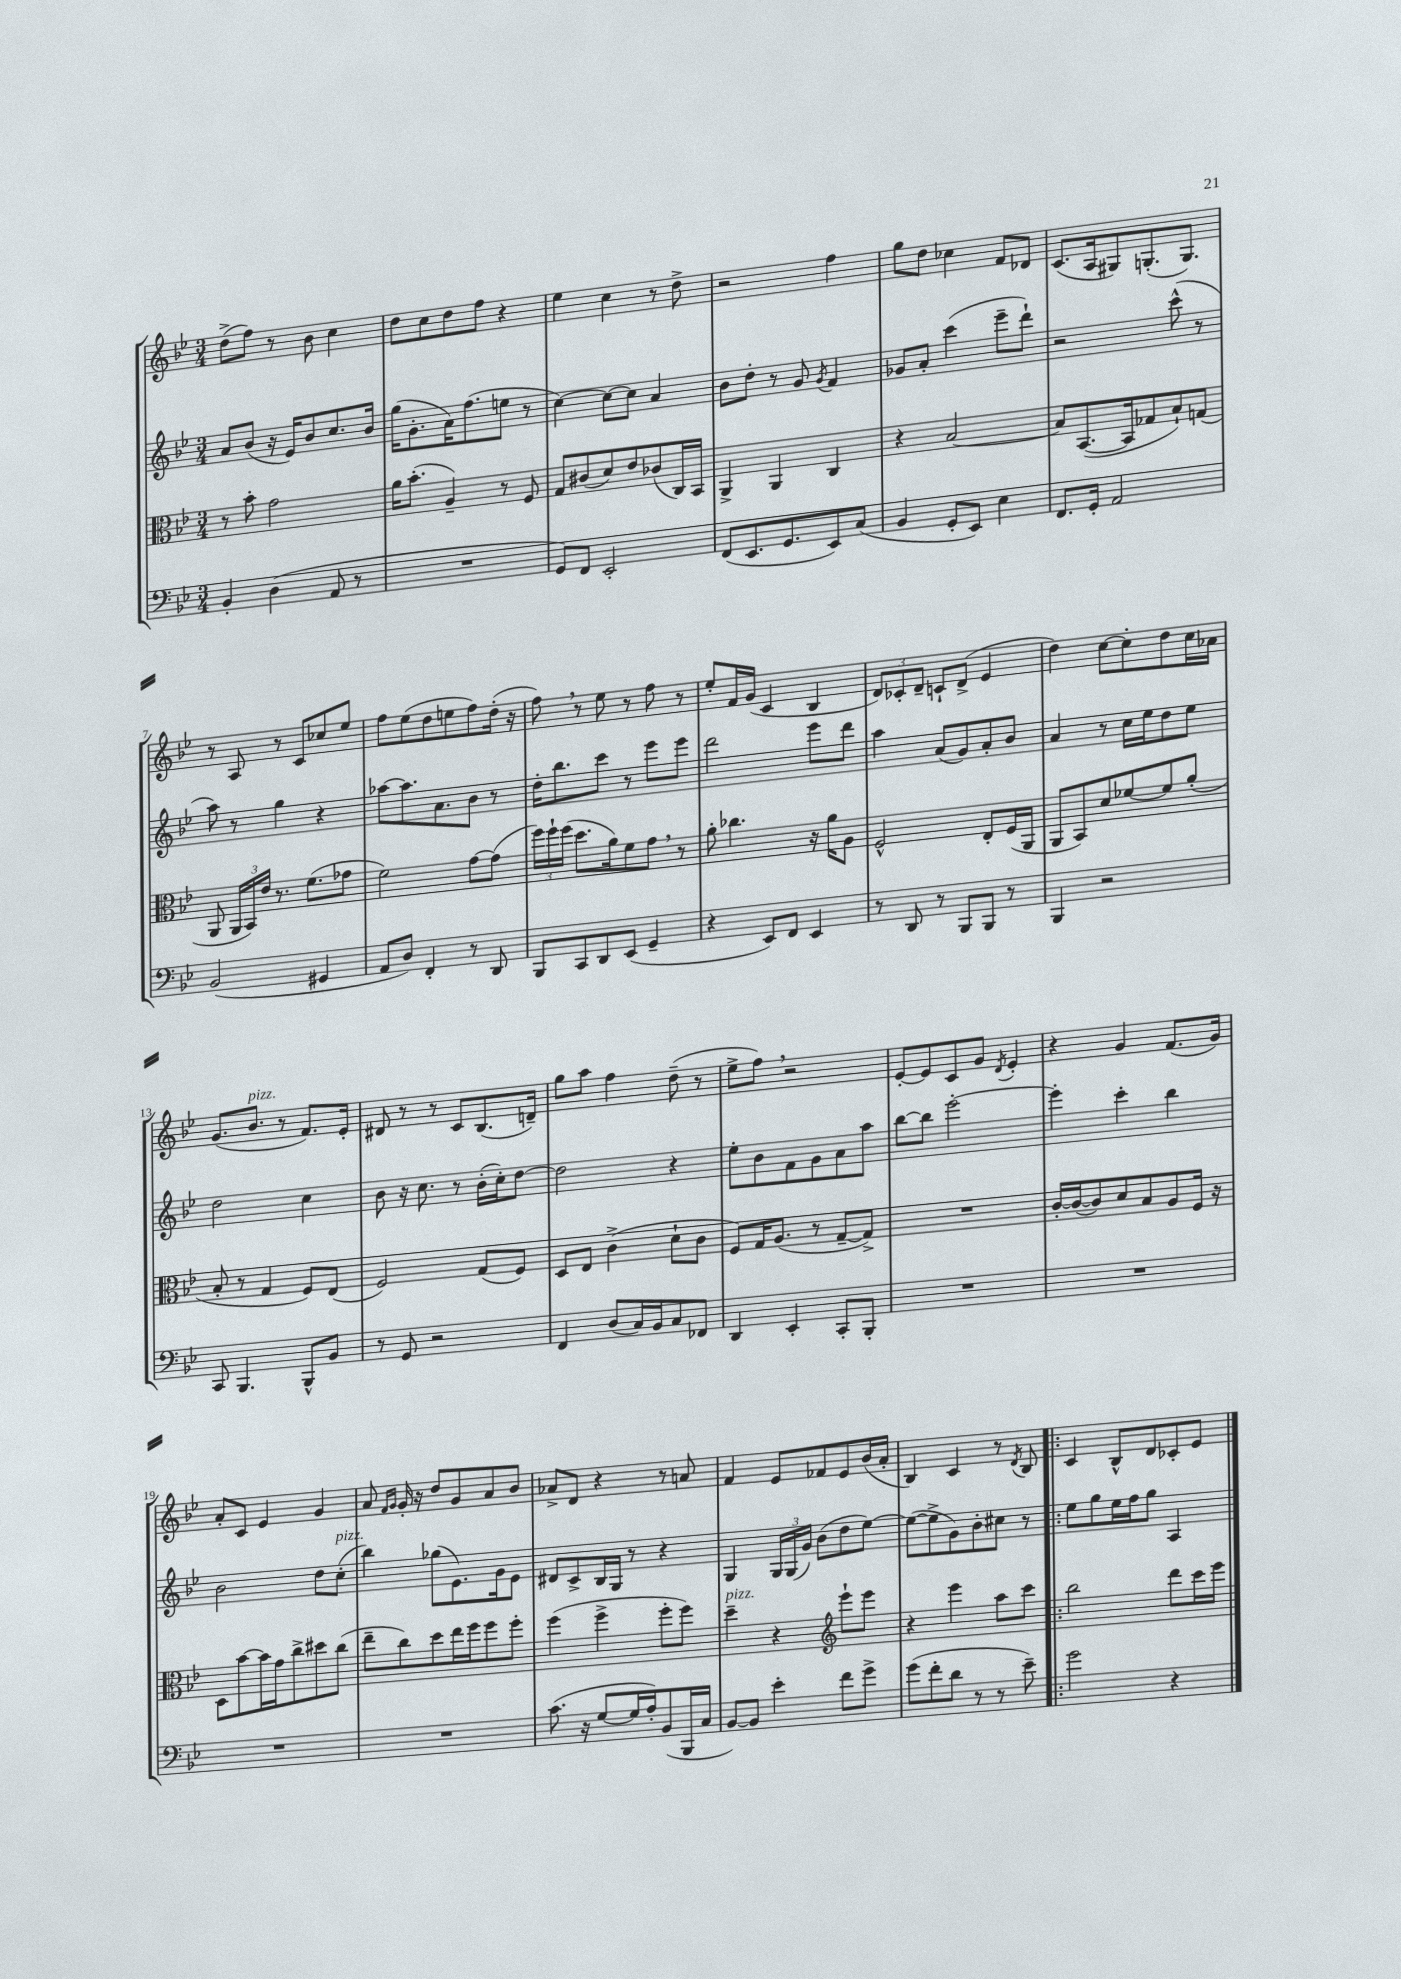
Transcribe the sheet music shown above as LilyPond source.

<<
\new StaffGroup <<
\new Staff = "s0" {
    \clef treble \key bes \major \numericTimeSignature \time 3/4
    \autoBeamOff d''8[->( f''8]) r8 bes'8 c''4 |
    d''8[ c''8 d''8 f''8] r4 |
    ees''4 c''4 r8 d''8-> |
    r2 f''4 |
    g''8[ d''8] ces''4 f'8[ des'8] |
    c'8.[( a16 gis8) g8.-.( g8.]) |
    r8 a8 r8 c'8[ ces''8 ees''8] |
    f''8[ ees''8( d''8 e''8 f''8) d''16]-.( r16 |
    f''8) \breathe r8 ees''8 r8 f''8 r8 |
    ees''8[-. f'16 g'16]( c'4 bes4 |
    \tuplet 3/2 { d'8[) ces'8-. d'8]-- } c'8[-! d'8]->( ees'4 |
    d''4) c''8[~ c''8-. d''8 c''16 aes'16] |
    g'8.[( bes'8.]^\markup { \italic "pizz." } r8 f'8.[) ees'16]-. |
    dis'8 r8 r8 c'8[ bes8.( d'16]--) |
    g''8[ a''8] f''4 d''8--( r8 |
    ees''8[-> f''8]) \breathe r2 |
    ees'8[~-. ees'8 c'8 g'8] \acciaccatura { d'8 } ees'4-. |
    r4 g'4 f'8.[( g'16]) |
    a'8[-. c'8] ees'4 g'4 |
    a'8 \grace { f'16[ g'16] } g'16-. r16 d''8[ g'8 a'8 bes'8] |
    aes'8[-> d'8] r4 r8 a'8 |
    f'4 ees'8[ fes'8 ees'8 bes'16( a'16]-. |
    bes4) c'4 r8 \acciaccatura { d'8 } bes8 |
    \bar ".|:" c'4 bes8[-^ d'8 ces'8-. ees'8] \bar "|." |
}
\new Staff = "s1" {
    \clef treble \key bes \major \numericTimeSignature \time 3/4
    \autoBeamOff a'8[ bes'8]( r16 ees'16[) bes'8 c''8. bes'16] |
    g''16[( g'8.-. a'16) f''8.( e''8] r8 |
    c''4~) c''8[~ c''8] a'4 |
    bes'8[ d''8]-. r8 g'8 \acciaccatura { g'8 } f'4 |
    ges'8[ a'8]-. c'''4( ees'''8[-- d'''8]-!) |
    r2 c'''8-^( r8 |
    a''8) r8 g''4 r4 |
    aes''8[~ aes''8. a'8. bes'8] r8 |
    d''16[-. bes''8. c'''8] r8 ees'''8[ ees'''8] |
    d'''2 ees'''8[ d'''8] |
    a''4 a'8[( g'8) a'8-. bes'8] |
    a'4 r8 c''16[ ees''16 d''8 ees''8] |
    d''2 c''4 |
    bes'8 r16 c''8. r8 bes'16[-.( c''16-.) d''8]~ |
    d''2 r4 |
    ees''8[-. bes'8 f'8 g'8 a'8 a''8] |
    bes''8[~ bes''8] ees'''2~-. |
    ees'''4-. c'''4-. bes''4 |
    bes'2 d''8[ c''8]-.^\markup { \italic "pizz." }( |
    bes''4) ges''8[( ees'8.) g'16 ees'8] |
    dis'8[ c'8-> bes16 g16] r8 r4 |
    g4 \tuplet 3/2 { g16[ g16( g'16]) } bes'8[( d''8 ees''8]~) |
    ees''8[~( ees''8-> g'8) bes'8-. cis''8] r8 |
    \bar ".|:" ees''8[ g''8 ees''16 f''16 g''8] a4 \bar "|." |
}
\new Staff = "s2" {
    \clef alto \key bes \major \numericTimeSignature \time 3/4
    \autoBeamOff r8 bes'8-. g'2 |
    a'16[ bes'8.]-.( a4--) r8 f8 |
    g8[ cis'8( d'8) ees'8 ces'8( c16) bes,16] |
    a,4-> a,4 c4 |
    r4 bes2~ |
    bes8[ bes,8.~( bes,16 ges8 bes8-!) g8]( |
    a,8 \tuplet 3/2 { a,16[ bes,16) ees'16] } r8. f'8.[( ges'8] |
    f'2) g'8[~ g'8]( |
    \tuplet 3/2 { f''16[) f''16-! f''16]( } d''8.[ a'16) f'8 g'8] \breathe r8 |
    a'8-. ces''4. r16 a'16[ a8] |
    f2-^ ees8[-. f16( a,16] |
    a,8[ bes,8) d'8 fes'8~ fes'8 a'8]-.( |
    bes8-. r8 g4 f8[) ees8]( |
    f2) g8[( f8]) |
    d8[ ees8] c'4->( d'8[-! c'8] |
    f8[) g16 a8.]( r8 g8[~-- g8]->) |
    R2. |
    c'16[~-. c'16~( c'8) d'8 bes8 a8 f16] r16 |
    d8[ bes'8~ bes'16 g'16 c''8-> dis''8 c''8]( |
    ees''8[-- c''8) d''8 ees''16 f''16 f''8 f''8]-. |
    f''4( f''4-> f''8[-. f''8]) |
    d''4--^\markup { \italic "pizz." } r4 \clef treble ees'''8[-! ees'''8] |
    r4 ees'''4 a''8[ c'''8] |
    \bar ".|:" bes''2 d'''8[ c'''16 ees'''16] \bar "|." |
}
\new Staff = "s3" {
    \clef bass \key bes \major \numericTimeSignature \time 3/4
    \autoBeamOff bes,4-. d4( a,8 r8 |
    R2. |
    g,8[) f,8] ees,2-. |
    f,8[( ees,8. g,8. ees,8) c8]( |
    bes,4 g,8[-. ees,8]) ees4 |
    f,8.[ g,16]-. a,2 |
    bes,2( gis,4 |
    a,8[ d8]) f,4-. r8 d,8 |
    bes,,8[ c,8 d,8 ees,8]( g,4-- |
    r4 ees,8[) f,8] ees,4 |
    r8 d,8 r8 bes,,8[ bes,,8] r8 |
    bes,,4 r2 |
    c,8 bes,,4. bes,,8[-^ bes,8] |
    r8 g,8 r2 |
    f,4 d8[( c16) bes,16 c8 fes,8] |
    d,4 ees,4-. c,8[-. bes,,8]-. |
    R2. |
    R2. |
    R2. |
    R2. |
    c'8.( r16 g8[~ g16 a16-.) bes,8( bes,,16 c16] |
    bes,8[~) bes,8] ees'4-. f'8[ g'8]-> |
    g'8[( f'8-. d'8] r8 r8 ees'8--) |
    \bar ".|:" g'2 r4 \bar "|." |
}
>>
>>
